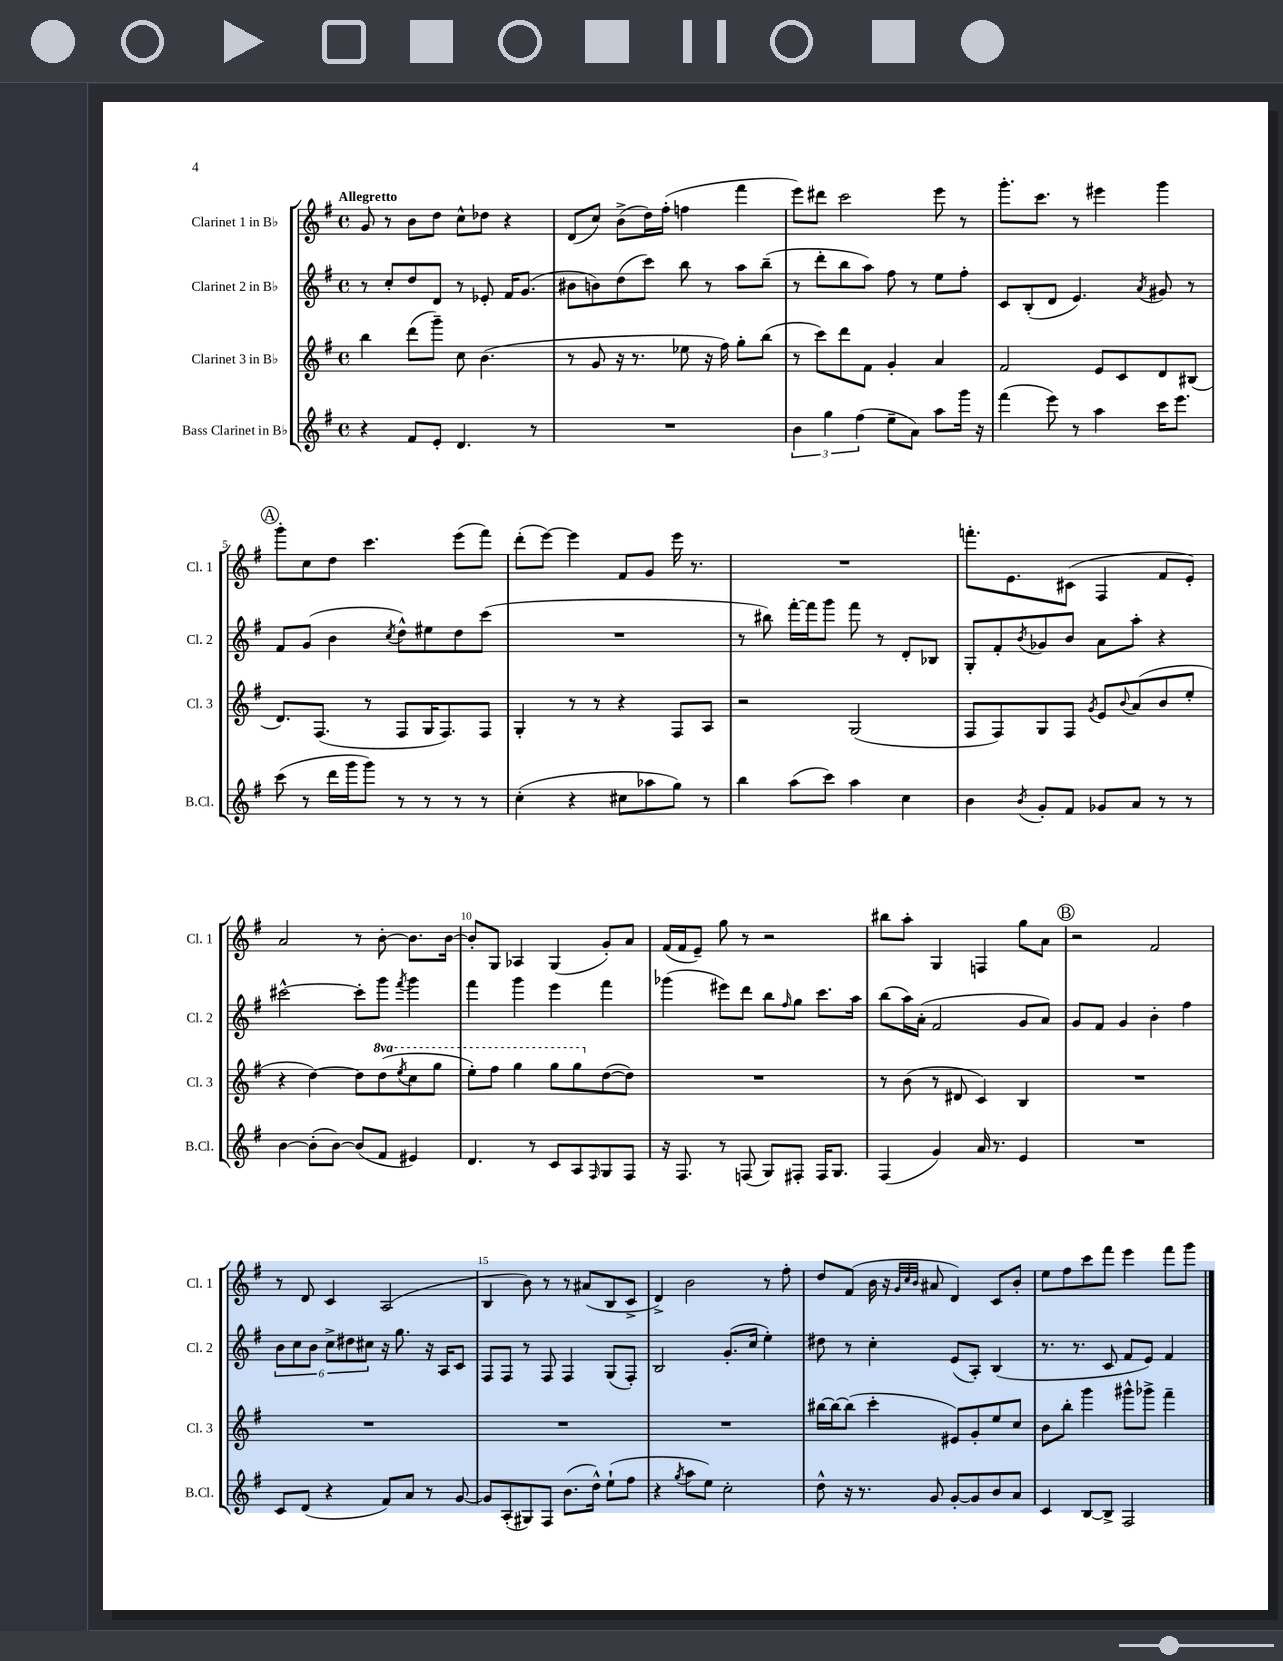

**kern	**kern	**kern	**kern
*staff4	*staff3	*staff2	*staff1
*clefG2	*clefG2	*clefG2	*clefG2
*k[f#]	*k[f#]	*k[f#]	*k[f#]
*M4/4	*M4/4	*M4/4	*M4/4
*met(c)	*met(c)	*met(c)	*met(c)
4r	4bb	8r	8g
.	.	8cc'	8r
8f#	(8ddd	8dd	8b
8e'	8ggg~)	8d	8dd
4.d	8cc	8r	8cc^^
.	(4.b	8e-'	8dd-
.	.	16f#	4r
.	.	(8.g	.
8r	.	.	.
=	=	=	=
1r	8r	8b#	(8d
.	8g	8b)	8cc)
.	16r	(8dd	(8b^
.	8.r	.	.
.	.	8ccc)	16dd)
.	.	.	(16ff#'
.	8ee-	8bb	4ff
.	16r	8r	.
.	16ff#)	.	.
.	8gg'	8aa	4fff#
.	(8bb	(8bb~	.
=	=	=	=
6b	8r	8r	8eee)
.	8ccc)	8ddd'	8ddd#
6gg	.	.	.
.	8ddd	8bb	2ccc
(6ff#	.	.	.
.	8f#	8aa)	.
8ee~	4g'	8ff#	.
8a)	.	8r	.
8aa	4a	8ee	8eee
16ggg	.	8ff#'	8r
16r	.	.	.
=	=	=	=
(4fff#	2f#	8c	8.ggg'
.	.	(8B'	.
.	.	.	8.ccc
8eee)	.	8d	.
8r	.	4.e)	8r
4aa	8e	.	4eee#
.	8c	.	.
.	.	8qa	.
16ccc	8d	8g#	4ggg
8.eee	.	.	.
.	(8B#	8r	.
=	=	=	=
(8ccc	8.d)	8f#	8ggg'
8r	.	(8g	8cc
.	(8.F#	.	.
16ddd	.	4b	8dd
16ggg	.	.	.
8ggg)	8r	.	4.ccc
.	.	8qcc	.
8r	8F#	8dd^^)	.
8r	16G	8ee#	.
.	8.F#)	.	.
8r	.	8dd	(8eee
8r	8F#	(8ccc	8fff#)
=	=	=	=
(4cc'	4G'	1r	(8ddd'
.	.	.	[8eee)
4r	8r	.	4eee]
.	8r	.	.
8cc#	4r	.	8f#
8aa-	.	.	8g
8gg)	8F#	.	16eee
.	.	.	8.r
8r	8A	.	.
=	=	=	=
4bb	2r	8r	1r
.	.	8bb#)	.
(8aa	.	[16fff#'	.
.	.	16fff#]	.
8ccc)	.	8ggg	.
4aa	(2G	8fff#	.
.	.	8r	.
4cc	.	8d'	.
.	.	8B-	.
=	=	=	=
4b	8F#	8G'	8.fff'
.	8F#)	8f#'	.
.	.	.	8.e
8qb	.	8qb	.
8g'	8G	8g-	.
8f#	8F#	8b	(8c#
.	8qg	.	.
8g-	8e	8a	4F#
.	8qqb	.	.
8a	(8a	8aa'	.
8r	8b	4r	8f#
8r	8ee'	.	8e')
=	=	=	=
[4b	4r	[2ccc#^^	2a
(8b']	[4dd)	.	.
[8b)	.	.	.
(8b]	8dd]	8ccc#']	8r
8f#	(8ddd	8ggg	[8b'
.	8qeee	8qfff#	.
4e#)	8ccc	4ggg	8.b]
.	8ggg	.	.
.	.	.	[16b
=	=	=	=
4.d	8eee')	4fff#	8b']
.	8fff#	.	8G
.	4ggg	4ggg	4A-
8r	.	.	.
8c	8ggg	4eee	(4G
8A	8ggg	.	.
16qqF#	.	.	.
8G	([8dd	4fff#	8g')
8F#	8dd])	.	8a
=	=	=	=
16r	1r	(4ggg-	(16f#
8.F#	.	.	16f#
.	.	.	8e~)
8r	.	8eee#)	8gg
(8F	.	8ddd	8r
8G)	.	8bb	2r
.	.	16qqff#	.
8F#'	.	8gg	.
16F#	.	8.ccc	.
8.G	.	.	.
.	.	16aa	.
=	=	=	=
(4F#	8r	(8bb	8bb#
.	(8b	16aa)	8aa'
.	.	(16a'	.
4g)	8r	2f#	4G
.	8d#	.	.
16a	4c)	.	4F
8.r	.	.	.
4e	4B	8g	8gg
.	.	8a)	8a
=	=	=	=
1r	1r	8g	2r
.	.	8f#	.
.	.	4g	.
.	.	4b'	2f#
.	.	4ff#	.
=	=	=	=
8c	1r	12b	8r
.	.	12cc	.
(8d	.	.	8d
.	.	12b	.
4r	.	12cc^	4c
.	.	12dd#	.
.	.	12cc#	.
8f#)	.	16r	(2A
.	.	8.gg	.
8a	.	.	.
8r	.	16r	.
.	.	16A	.
[8g	.	8c	.
=	=	=	=
8g]	1r	8F#	4B
(8A'	.	8F#	.
8G#)	.	8r	8b)
8F#	.	8F#	8r
(8.b	.	4F#	8r
.	.	.	(8a#
16dd^^)	.	.	.
(8ee`	.	(8G	8B
8ff#	.	8F#')	8c^
=	=	=	=
4r	1r	2B	4d^)
8qgg	.	.	.
8aa	.	.	2b
8ee)	.	.	.
2cc'	.	(8.g'	.
.	.	16cc	.
.	.	4ee')	8r
.	.	.	8ff#'
=	=	=	=
8dd^^	[16bb#	8dd#	8dd
.	16bb#_	.	.
16r	(8bb#]	8r	(8f#
8.r	.	.	.
.	4ccc'	4cc'	16b
.	.	.	16r
.	.	.	32qqg
.	.	.	32qqcc
.	.	.	32qqb
8g	.	.	8a#
[8g'	8e#)	(8e	4d)
8g]	8g'	8A')	.
8b	8ee	(4B	8c
8a	8cc	.	8b'
=	=	=	=
4c	8b	8.r	8ee
.	8bb'	.	8ff#
.	.	8.r	.
[8B	4ggg	.	8ccc
8B^]	.	8c	8fff#
2F#	8ggg#^^	8f#	4eee
.	8ggg-^	8e)	.
.	4fff#~	4f#	8fff#
.	.	.	8ggg
==	==	==	==
*-	*-	*-	*-
